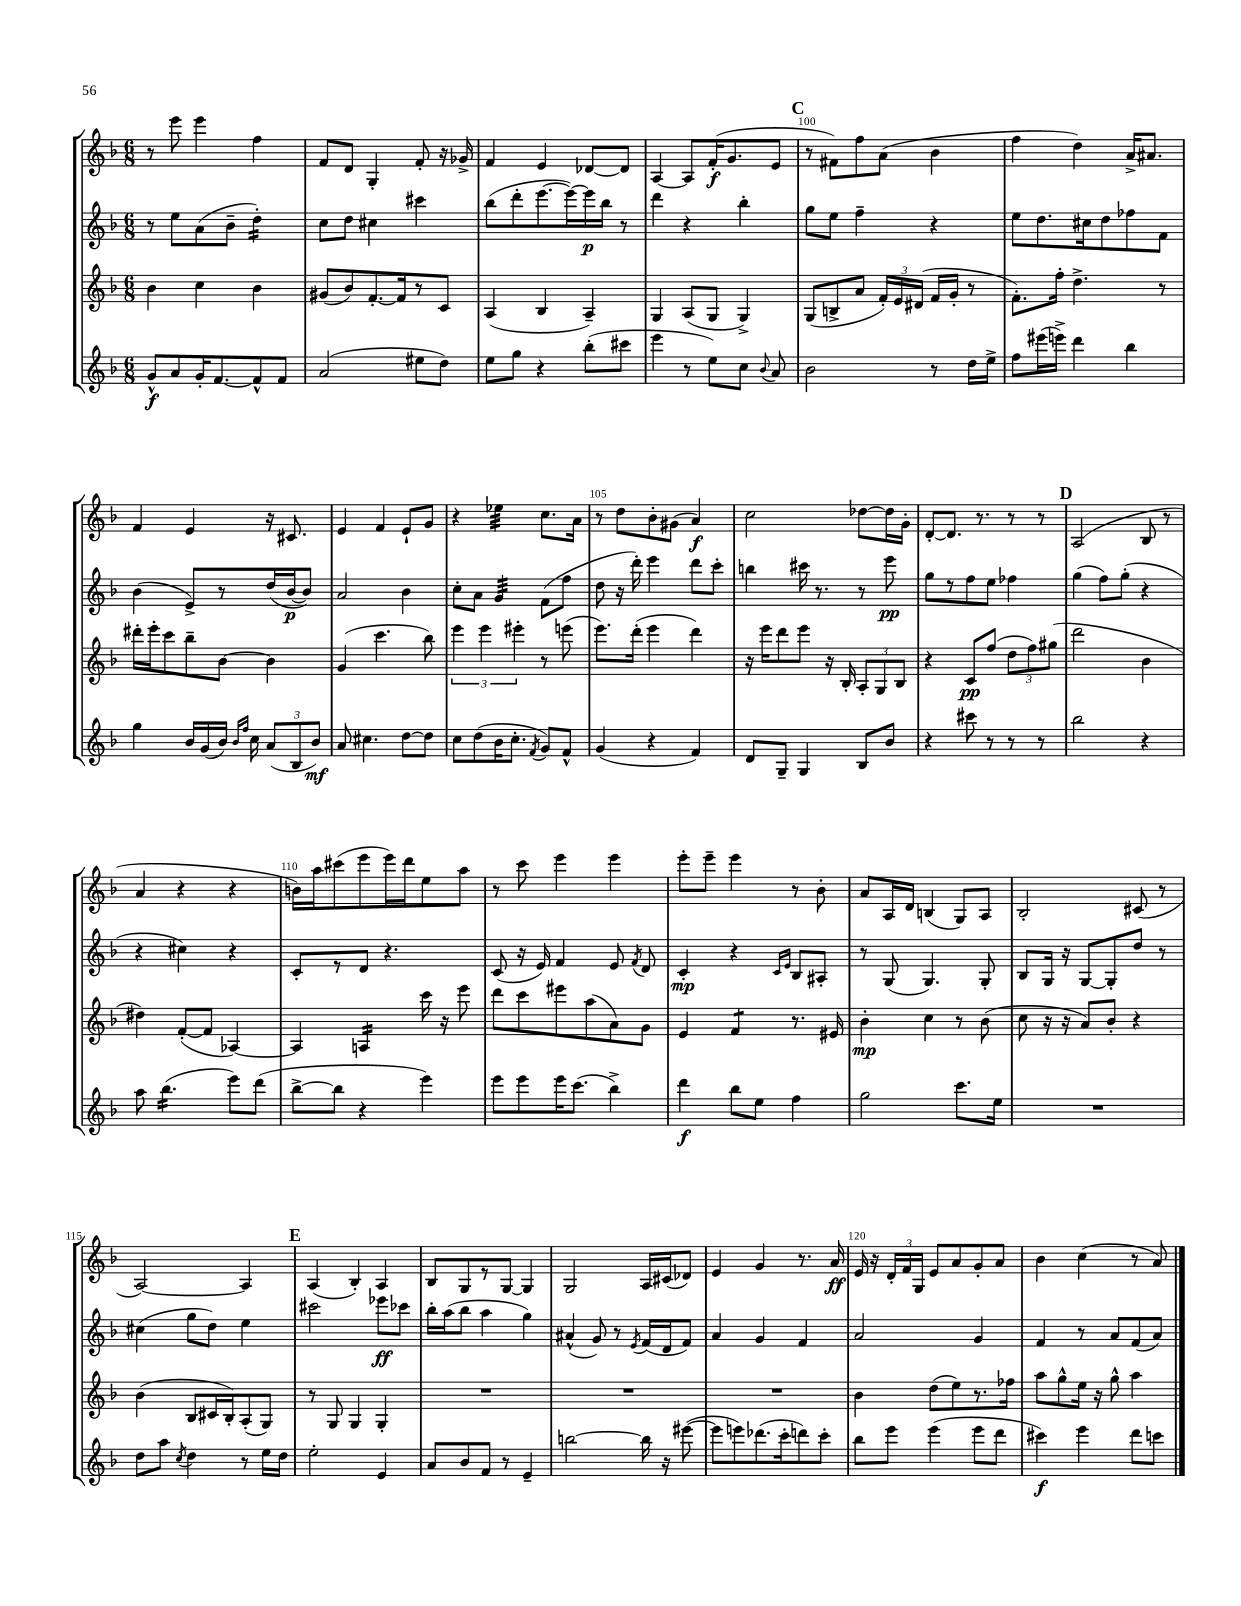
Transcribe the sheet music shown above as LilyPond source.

<<
\new StaffGroup <<
\new Staff = "s0" {
    \clef treble \key f \major \numericTimeSignature \time 6/8
    \autoBeamOff r8 e'''8 e'''4 f''4 |
    f'8[ d'8] g4-. f'8-. r16 ges'16-> |
    f'4 e'4 des'8[~ des'8] |
    a4~ a8[ f'16-.\f( g'8. e'8] |
    \mark \markup { \bold "C" } r8 fis'8[) f''8 a'8]( bes'4 |
    f''4 d''4) a'16[-> ais'8.] |
    f'4 e'4 r16 cis'8. |
    e'4 f'4 e'8[-! g'8] |
    r4 ees''4:32 c''8.[ a'16] |
    r8 d''8[ bes'8-. gis'8]( a'4\f) |
    c''2 des''8[~ des''16 g'16]-. |
    d'8[~-. d'8.] r8. r8 r8 |
    \mark \markup { \bold "D" } a2( bes8 r8 |
    a'4 r4 r4 |
    b'16[) a''16 cis'''8( e'''8 e'''16) d'''16 e''8 a''8] |
    r8 c'''8 e'''4 e'''4 |
    e'''8[-. e'''8]-- e'''4 r8 bes'8-. |
    a'8[ a16 d'16] b4( g8[) a8] |
    bes2-. cis'8( r8 |
    a2~) a4 |
    \mark \markup { \bold "E" } a4( bes4-.) a4 |
    bes8[ g8 r8 g8]~ g4 |
    g2 a16[ cis'16( des'8]) |
    e'4 g'4 r8. a'16\ff |
    e'16 r16 \tuplet 3/2 { d'16[-. f'16 g16] } e'8[ a'8 g'8-. a'8] |
    bes'4 c''4( r8 a'8) \bar "|." |
}
\new Staff = "s1" {
    \clef treble \key f \major \numericTimeSignature \time 6/8
    \autoBeamOff r8 e''8[ a'8( bes'8]-- d''4:16-.) |
    c''8[ d''8] cis''4 cis'''4 |
    bes''8[( d'''8-. e'''8.~ e'''16~) e'''16\p bes''16] r8 |
    d'''4 r4 bes''4-. |
    \mark \markup { \bold "C" } g''8[ e''8] f''4-- r4 |
    e''8[ d''8. cis''16 d''8 fes''8 f'8] |
    bes'4( e'8[->) r8 d''16( bes'16~\p bes'8]) |
    a'2 bes'4 |
    c''8[-. a'8] g'4:32 f'8[( f''8] |
    d''8 r16 d'''16-.) e'''4 d'''8[ c'''8]-. |
    b''4 cis'''16 r8. r8 e'''8\pp |
    g''8[ r8 f''8 e''8] fes''4 |
    \mark \markup { \bold "D" } g''4( f''8[) g''8]-.( r4 |
    r4 cis''4) r4 |
    c'8[-. r8 d'8] r4. |
    c'8( r16 e'16) f'4 e'8 \acciaccatura { f'8 } d'8 |
    c'4-.\mp r4 \grace { c'16[ e'16] } bes8[ ais8]-. |
    r8 g8( g4.) g8-. |
    bes8[ g16] r16 g8[~ g8-. d''8] r8 |
    cis''4( g''8[ d''8]) e''4 |
    \mark \markup { \bold "E" } cis'''2 ees'''8[\ff ces'''8] |
    bes''16[-. a''16( bes''8] a''4 g''4) |
    ais'4-^( g'8) r8 \acciaccatura { e'8 } f'16[( d'16 f'8]) |
    a'4 g'4 f'4 |
    a'2 g'4 |
    f'4 r8 a'8[ f'8( a'8]) \bar "|." |
}
\new Staff = "s2" {
    \clef treble \key f \major \numericTimeSignature \time 6/8
    \autoBeamOff bes'4 c''4 bes'4 |
    gis'8[( bes'8) f'8.~-. f'16 r8 c'8] |
    a4( bes4 a4--) |
    g4 a8[( g8] g4->) |
    \mark \markup { \bold "C" } g8[( b8-> a'8] \tuplet 3/2 { f'16[-.) e'16 dis'16]( } f'16[ g'16]-. r8 |
    f'8.[-.) f''16]-. d''4.-> r8 |
    dis'''16[-. e'''16-. c'''8 bes''8-- bes'8]~ bes'4 |
    g'4( c'''4. bes''8) |
    \tuplet 3/2 { e'''4 e'''4 eis'''4-. } r8 e'''8( |
    e'''8.[) d'''16]-.( e'''4 d'''4) |
    r16 e'''16[ d'''8 e'''8] r16 bes16-. \tuplet 3/2 { a8[-. g8 bes8] } |
    r4 c'8[\pp f''8]( \tuplet 3/2 { d''8[ f''8) gis''8]( } |
    \mark \markup { \bold "D" } d'''2 bes'4 |
    dis''4) f'8[~-.( f'8] aes4~) |
    aes4 a4:16 c'''16 r16 e'''8 |
    d'''8[ c'''8 eis'''8 a''8( a'8) g'8] |
    e'4 f'4:8 r8. eis'16 |
    bes'4-.\mp c''4 r8 bes'8( |
    c''8 r16 r16 a'8[) bes'8]-. r4 |
    bes'4( bes8[ cis'16 bes16-.) a8-.( g8]) |
    \mark \markup { \bold "E" } r8 g8 g4 g4-. |
    R2. |
    R2. |
    R2. |
    bes'4 d''8[( e''8) r8. fes''16] |
    a''8[ g''8-^ e''16] r16 g''8-^ a''4 \bar "|." |
}
\new Staff = "s3" {
    \clef treble \key f \major \numericTimeSignature \time 6/8
    \autoBeamOff g'8[-^\f a'8 g'16-. f'8.~ f'8-^ f'8] |
    a'2( eis''8[ d''8]) |
    e''8[ g''8] r4 bes''8[-.( cis'''8] |
    e'''4 r8 e''8[) c''8] \appoggiatura { bes'8 } a'8 |
    \mark \markup { \bold "C" } bes'2 r8 d''16[ e''16]-> |
    f''8[ eis'''16( e'''16]->) d'''4 bes''4 |
    g''4 bes'16[ g'16( bes'16]) \grace { bes'16[ f''16] } c''16 \tuplet 3/2 { a'8[( bes8 bes'8]\mf) } |
    a'8 cis''4. d''8[~ d''8] |
    c''8[ d''8( bes'16 c''8.]-. \acciaccatura { f'8 } g'8[) f'8]-^ |
    g'4( r4 f'4) |
    d'8[ g8]-- g4 bes8[ bes'8] |
    r4 cis'''8 r8 r8 r8 |
    \mark \markup { \bold "D" } bes''2 r4 |
    a''8 bes''4.:16( e'''8[) d'''8]( |
    bes''8[~-> bes''8] r4 e'''4) |
    e'''8[ e'''8 e'''16 c'''8.]( bes''4->) |
    d'''4\f bes''8[ e''8] f''4 |
    g''2 c'''8.[ e''16] |
    R2. |
    d''8[ a''8] \acciaccatura { c''8 } d''4 r8 e''16[ d''16] |
    \mark \markup { \bold "E" } e''2-. e'4 |
    a'8[ bes'8 f'8] r8 e'4-- |
    b''2~ b''16 r16 eis'''8~( |
    eis'''8[ e'''8) des'''8.( c'''16-. d'''8) c'''8]-. |
    bes''8[ e'''8] e'''4( e'''8[ d'''8] |
    cis'''4\f) e'''4 d'''8[ c'''8] \bar "|." |
}
>>
>>
\layout { \context { \Score currentBarNumber = #96 \override BarNumber.break-visibility = ##(#f #t #t) barNumberVisibility = #(every-nth-bar-number-visible 5) } }
